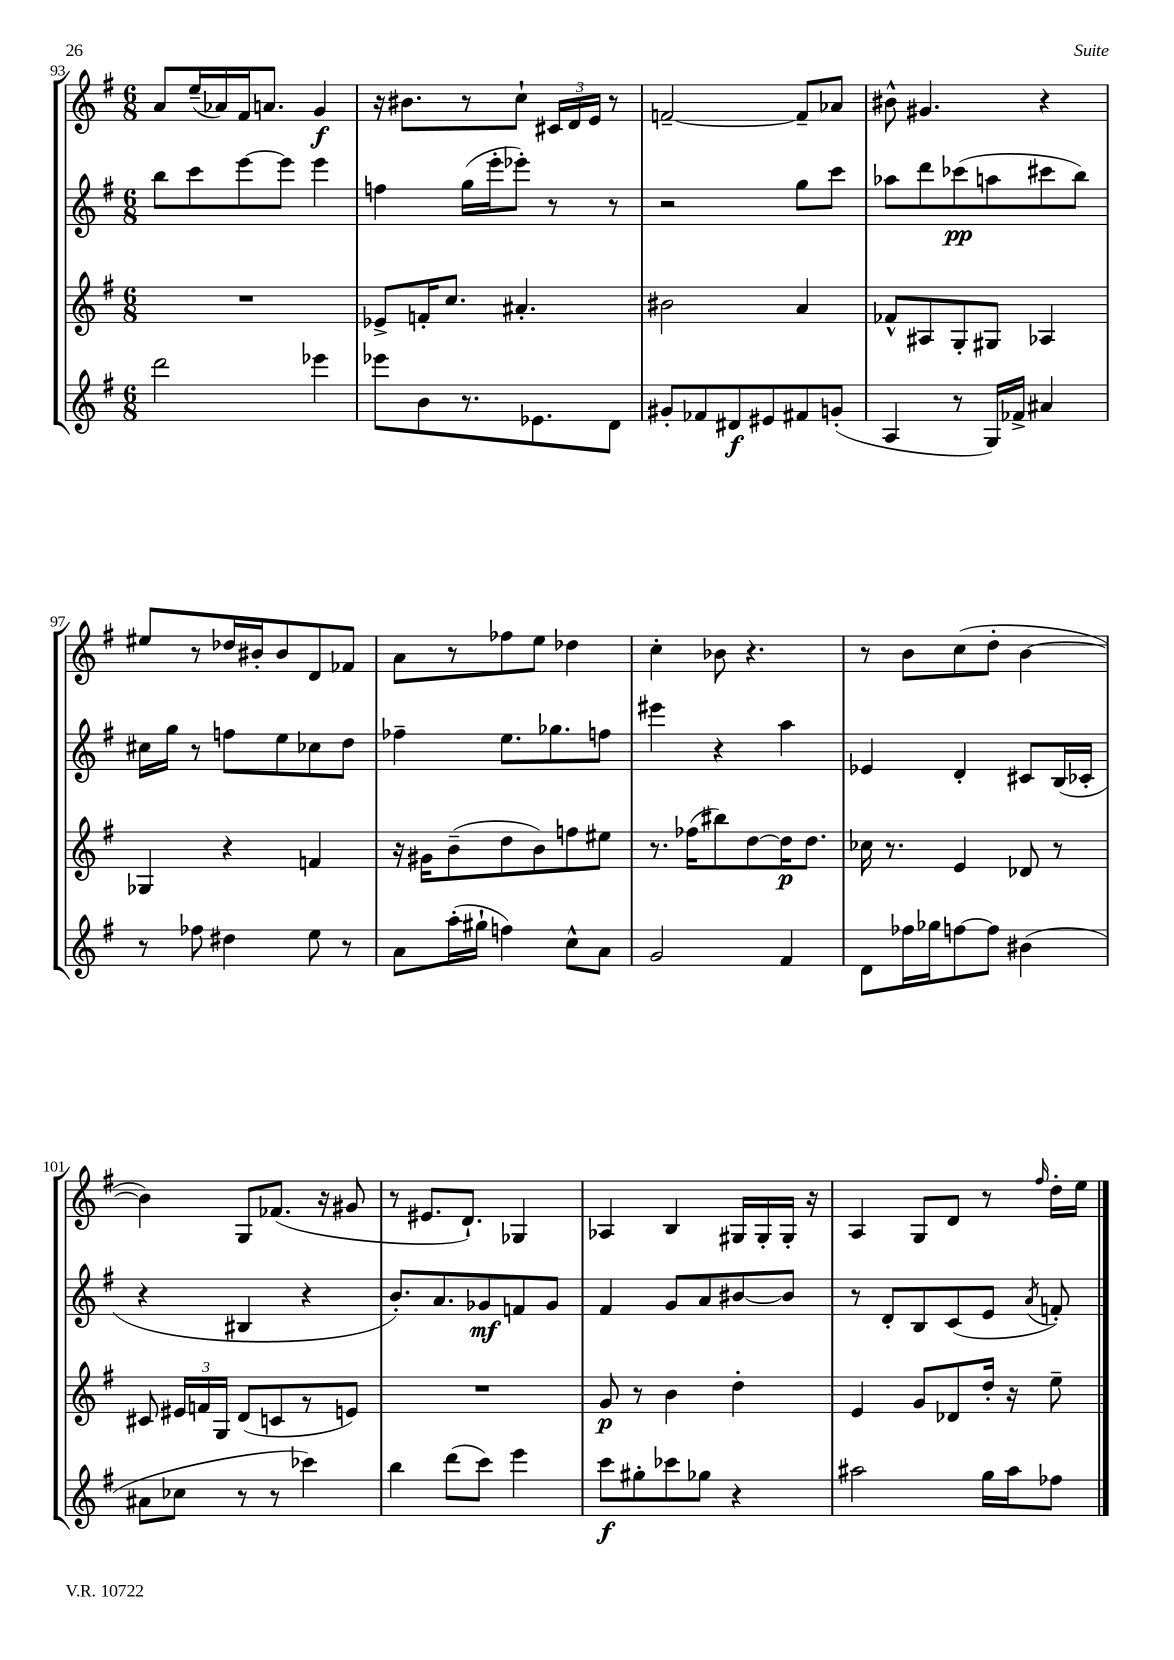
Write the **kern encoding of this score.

**kern	**kern	**kern	**kern
*staff4	*staff3	*staff2	*staff1
*clefG2	*clefG2	*clefG2	*clefG2
*k[f#]	*k[f#]	*k[f#]	*k[f#]
*M6/8	*M6/8	*M6/8	*M6/8
2ddd\	2.r	8bb\L	8a/L
.	.	8ccc\	(16ee~/L
.	.	.	16a-/)
.	.	[8eee\	16f#/J
.	.	.	8.a/J
.	.	8eee\]J	.
4eee-\	.	4eee\	4g/
=	=	=	=
8eee-\L	8e-^/L	4ff\	16r
.	.	.	8.b#\L
8b\	16f'/K	.	.
.	8.cc/J	.	.
8.r	.	(16gg\LL	8r
.	.	16eee'\J	.
.	4.a#'/	8eee-'\J)	8cc`\J
8.e-\	.	.	.
.	.	8r	24c#/LL
.	.	.	24d/
.	.	.	24e/JJ
8d\J	.	8r	8r
=	=	=	=
8g#'/L	2b#\	2r	[2f~/
8f-/	.	.	.
8d#/	.	.	.
8e#/	.	.	.
8f#/	4a/	8gg\L	8f~/]L
(8g'/J	.	8ccc\J	8a-/J
=	=	=	=
4A/	8f-^^/L	8aa-\L	8b#^^\
.	8A#/	8ddd\	4.g#/
8r	8G'/	(8ccc-\	.
16G/LL)	8G#/J	8aa\	.
16f-^/JJ	.	.	.
4a#/	4A-/	8ccc#\	4r
.	.	8bb\J)	.
=	=	=	=
8r	4G-/	16cc#\LL	8ee#/L
.	.	16gg\JJ	.
8ff-\	.	8r	8r
4dd#\	4r	8ff\L	16dd-/L
.	.	.	16b#'/J
.	.	8ee\	8b#/
8ee\	4f/	8cc-\	8d/
8r	.	8dd\J	8f-/J
=	=	=	=
8a\L	16r	4ff-~\	8a\L
.	16g#\LK	.	.
(16aa'\L	(8b~\	.	8r
16gg#`\JJ	.	.	.
4ff\)	8dd\	8.ee\L	8ff-\
.	8b\)	.	8ee\J
.	.	8.gg-\	.
8cc^^\L	8ff\	.	4dd-\
8a\J	8ee#\J	8ff\J	.
=	=	=	=
2g/	8.r	4eee#\	4cc'\
.	(16ff-\LK	.	.
.	8bb#\)	4r	8b-\
.	[8dd\	.	4.r
4f#/	16dd\]K	4aa\	.
.	8.dd\J	.	.
=	=	=	=
8d\L	16cc-\	4e-/	8r
.	8.r	.	.
16ff-\L	.	.	8b\L
16gg-\J	.	.	.
[8ff\	4e/	4d'/	(8cc\
8ff\]J	.	.	8dd'\J
(4b#\	8d-/	8c#/L	[4b\
.	8r	(16B/L	.
.	.	16c-'/JJ	.
=	=	=	=
8a#\L	8c#/	4r	4b\])
8cc-\J	24e#/LL	.	.
.	24f/	.	.
.	24G/JJ	.	.
8r	(8d/L	4B#/	8G/L
8r	8c/	.	(8.f-/J
4ccc-\)	8r	4r	.
.	.	.	16r
.	8e/J)	.	8g#/
=	=	=	=
4bb\	2.r	8.b'/L)	8r
.	.	.	8.e#/L
.	.	8.a/	.
(8ddd\L	.	.	.
.	.	.	8.d`/J)
8ccc\J)	.	8g-/	.
4eee\	.	8f/	4G-/
.	.	8g-/J	.
=	=	=	=
8ccc\L	8g/	4f#/	4A-/
8gg#'\	8r	.	.
8ccc-\	4b\	8g/L	4B/
8gg-\J	.	8a/	.
4r	4dd'\	[8b#/	16G#/LL
.	.	.	16G#'/
.	.	8b#/]J	16G#'/JJ
.	.	.	16r
=	=	=	=
2aa#\	4e/	8r	4A/
.	.	8d'/L	.
.	8g/L	8B/	8G/L
.	8d-/	(8c/	8d/J
16gg\LL	16dd'/Jk	8e/J	8r
16aa#\J	16r	.	.
.	.	8qa/	16qqff#/
8ff-\J	8ee~\	8f'/)	16dd'\LL
.	.	.	16ee\JJ
==	==	==	==
*-	*-	*-	*-
